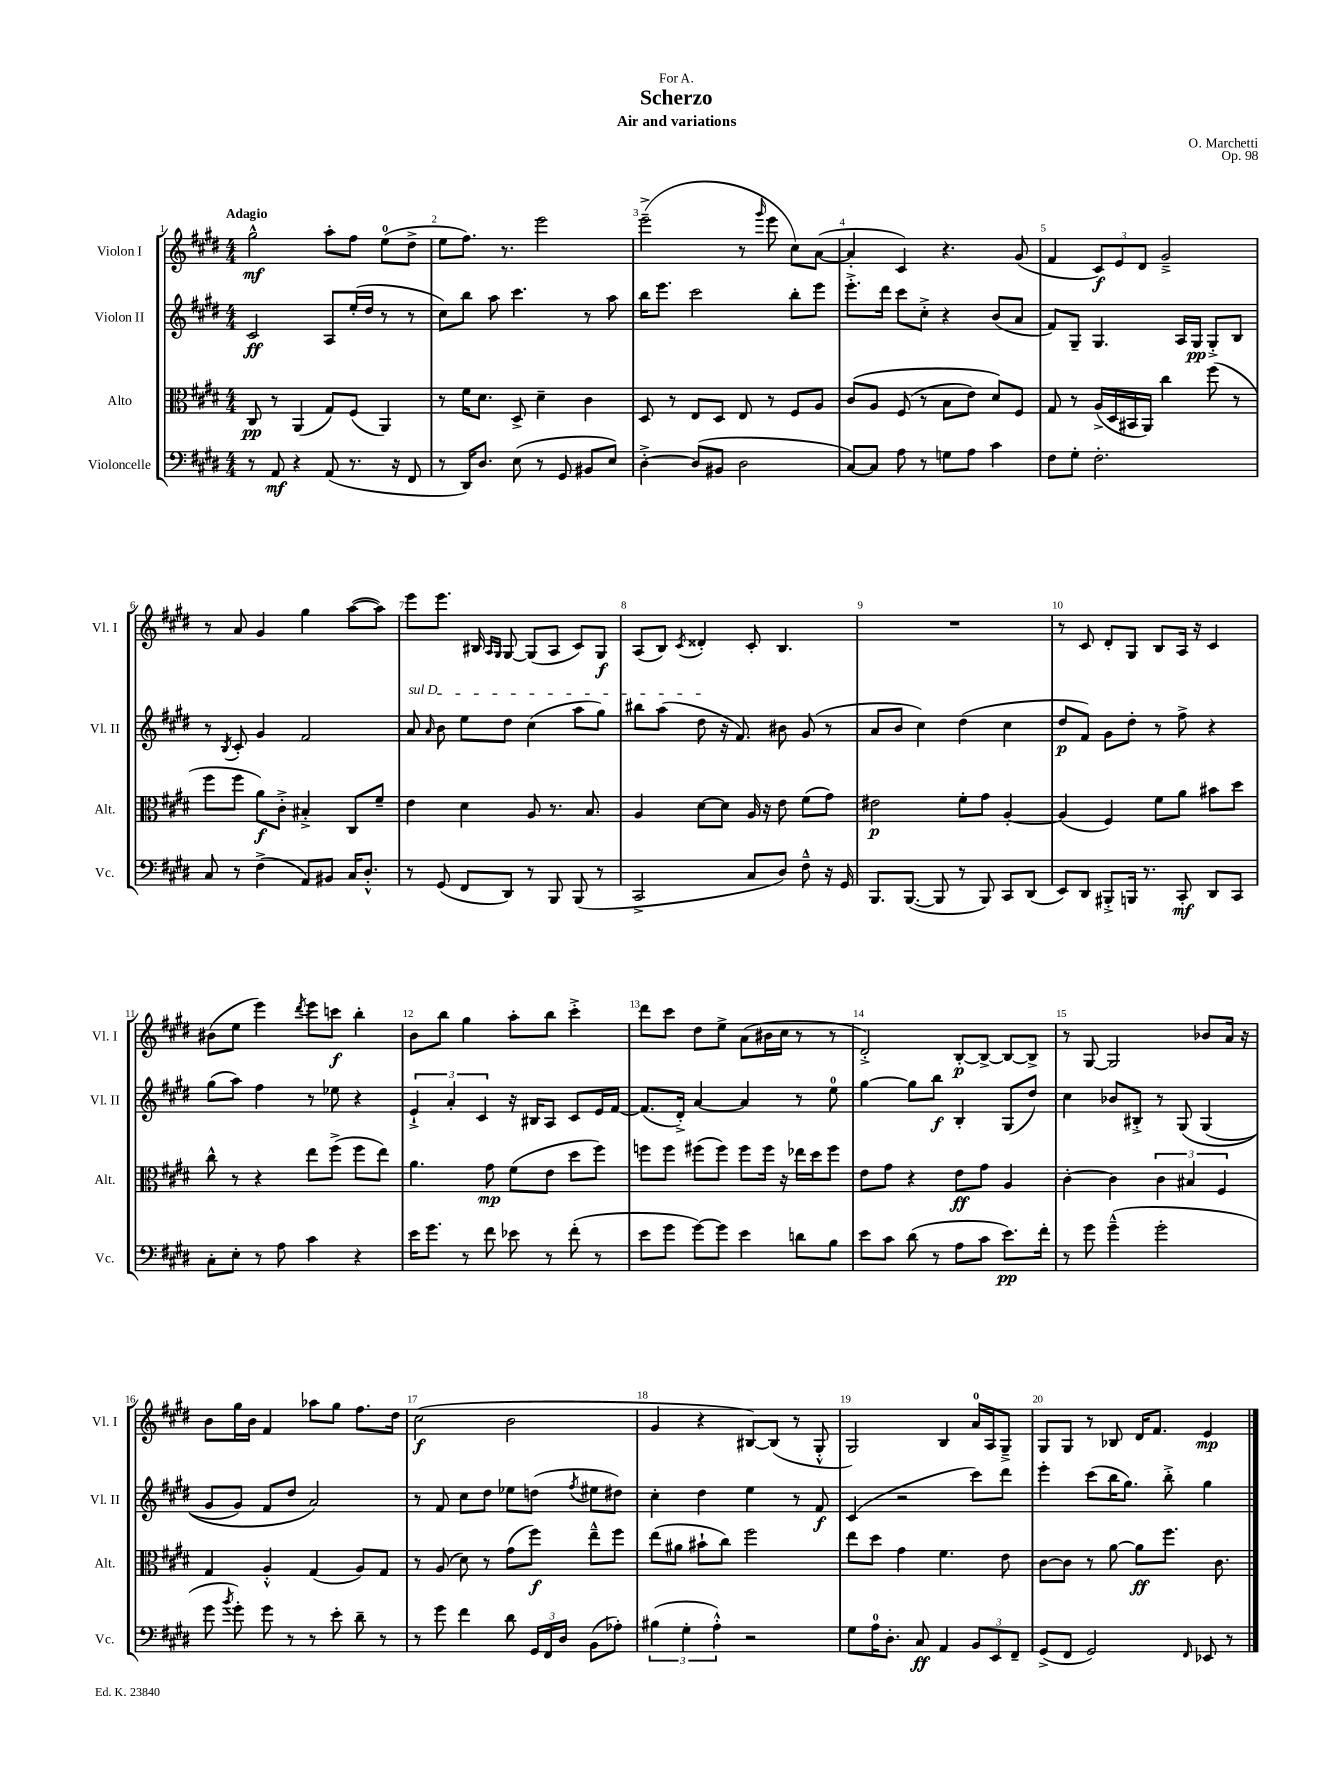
\header { title = "Scherzo" composer = "O. Marchetti" subtitle = "Air and variations" dedication = "For A." opus = "Op. 98" }
<<
\new StaffGroup <<
\new Staff = "s0" \with { instrumentName = "Violon I" shortInstrumentName = "Vl. I" } {
    \clef treble \key e \major \numericTimeSignature \time 4/4 \tempo "Adagio"
    \autoBeamOff gis''2-^\mf a''8[-. fis''8] e''8[-0( dis''8]-> |
    e''8[ fis''8.]) r8. e'''2 |
    e'''2--->( r8 \grace { gis'''16 } e'''8 cis''8[) a'8]~( |
    a'4-. cis'4) r4. gis'8( |
    fis'4 \tuplet 3/2 { cis'8[\f) e'8 dis'8] } gis'2---> |
    r8 a'8 gis'4 gis''4 a''8[~( a''8]) |
    e'''8[ e'''8.] bis16 \grace { a16[ gis16] } gis8~ gis8[( a8] cis'8[) gis8]\f |
    a8[( b8]) \acciaccatura { cis'8 } disis'4-. cis'8-. b4. |
    R1 |
    r8 cis'8 dis'8[-. gis8] b8[ a16] r16 cis'4 |
    bis'8[( e''8] e'''4) \acciaccatura { dis'''8 } e'''8[ c'''8]\f b''4-. |
    b'8[ b''8] gis''4 a''8[-. b''8] cis'''4-.-> |
    dis'''8[ cis'''8] dis''8[ e''8]-> a'8[( bis'16 cis''16] r8 r8 |
    dis'2-.->) b8[~-.\p b8]~-> b8[~ b8]-> |
    r8 gis8~ gis2 bes'8[ a'16] r16 |
    b'8[ gis''16 b'16] fis'4 aes''8[ gis''8] fis''8.[ dis''16] |
    cis''2\f( b'2 |
    gis'4 r4 bis8[~) bis8]( r8 gis8-.-^ |
    gis2) b4 a'16[-0 a16 gis8]---> |
    gis8[ gis8] r8 bes8 dis'16[ fis'8.] e'4\mp \bar "|." |
}
\new Staff = "s1" \with { instrumentName = "Violon II" shortInstrumentName = "Vl. II" } {
    \clef treble \key e \major \numericTimeSignature \time 4/4
    \autoBeamOff cis'2\ff a8[ e''16-.( dis''16] r8 r8 |
    cis''8[) b''8] a''8 cis'''4. r8 a''8 |
    b''16[ e'''8.] cis'''2 b''8[-. e'''8] |
    e'''8.[-.-> dis'''16] cis'''8[ cis''8]-.-> r4 b'8[( a'8] |
    fis'8[) gis8]-- gis4. a16[ gis16]\pp gis8[-.-> b8] |
    r8 \acciaccatura { b8 } cis'8-. gis'4 fis'2 |
    \once \override TextSpanner.bound-details.left.text = \markup { \italic "sul D" } a'8\startTextSpan \grace { a'16 } b'8 e''8[ dis''8] cis''4( a''8[ gis''8]) |
    bis''8[ a''8]( dis''8\stopTextSpan r16 fis'8.) bis'8 gis'8( r8 |
    a'8[ b'8] cis''4) dis''4( cis''4 |
    dis''8[\p fis'8]) gis'8[ dis''8]-. r8 fis''8-> r4 |
    gis''8[( a''8]) fis''4 r8 ees''8 r4 |
    \tuplet 3/2 { e'4-!-> a'4-. cis'4 } r16 bis16[ a8] cis'8[ e'16 fis'16]~ |
    fis'8.[( dis'16]-.->) a'4~ a'4 r8 e''8-0 |
    gis''4~ gis''8[ b''8]\f b4-. gis8[( dis''8]) |
    cis''4 bes'8[ bis8]-.-> r8 gis8\( gis4( |
    gis'8[ gis'8]) fis'8[ dis''8] a'2\) |
    r8 fis'8 cis''8[ dis''8] ees''8[ d''8]( \acciaccatura { fis''8 } eis''8[ dis''8]) |
    cis''4-. dis''4 e''4 r8 fis'8\f |
    cis'4( r2 cis'''8[) dis'''8] |
    e'''4-. cis'''8[( b''16 gis''8.]) b''8-.-> gis''4 \bar "|." |
}
\new Staff = "s2" \with { instrumentName = "Alto" shortInstrumentName = "Alt." } {
    \clef alto \key e \major \numericTimeSignature \time 4/4
    \autoBeamOff cis8\pp r8 a,4( gis8[) fis8]( a,4) |
    r8 fis'16[ dis'8.] dis8-> dis'4-- cis'4 |
    dis8 r8 e8[ dis8] e8 r8 fis8[ a8] |
    cis'8[\( a8] fis8( r8 b8[ e'8]) dis'8[\) fis8] |
    gis8 r8 a16[->( dis16 bis,16 a,16]) cis''4 fis''8( r8 |
    fis''8[ fis''8] a'8[\f) cis'8]-.-> bis4-.-> cis8[ fis'8]-- |
    e'4 dis'4 a8 r8. b8. |
    a4 dis'8[~ dis'8] a16 r16 e'8 fis'8[( gis'8]) |
    eis'2\p fis'8[-. gis'8] a4~-. |
    a4( fis4) fis'8[ a'8] bis'8[ dis''8] |
    cis''8-^ r8 r4 e''8[ fis''8]->( fis''8[ e''8]) |
    a'4. gis'8\mp fis'8[( e'8] dis''8[ fis''8]) |
    f''8[ f''8] fis''8[( fis''8]) fis''8[ fis''16] r16 ees''16[ dis''16 fis''8] |
    e'8[ gis'8] r4 e'8[\ff gis'8] a4 |
    cis'4~-. cis'4 \tuplet 3/2 { cis'4 bis4 fis4 } |
    gis4 a4-.-^ gis4( a8[) gis8] |
    r8 a8( dis'8) r8 gis'8[( fis''8]\f) e''8[---^ fis''8] |
    e''8[( ais'8] bis'8[-! cis''8]) fis''2 |
    e''8[ dis''8] gis'4 fis'4. e'8 |
    cis'8[~ cis'8] r8 a'8~ a'8[\ff fis''8.] cis'8. \bar "|." |
}
\new Staff = "s3" \with { instrumentName = "Violoncelle" shortInstrumentName = "Vc." } {
    \clef bass \key e \major \numericTimeSignature \time 4/4
    \autoBeamOff r8 a,8\mf r4 a,8( r8. r16 fis,8 |
    r8 dis,16[) dis8.] e8( r8 gis,8 bis,8[ e8]) |
    dis4~-.-> dis8[( bis,8] dis2 |
    cis8[~) cis8] a8 r8 g8[ a8] cis'4 |
    fis8[ gis8]-. fis2.-. |
    cis8 r8 fis4->( a,8[) bis,8] cis16[ dis8.]-.-^ |
    r8 gis,8( fis,8[ dis,8]) r8 b,,8 b,,8( r8 |
    cis,2-> cis8[ dis8]) fis8---^ r16 gis,16 |
    b,,8.[ b,,8.]~( b,,8 r8 b,,8) cis,8[ dis,8]( |
    e,8[) dis,8] bis,,8[-.-> b,,16] r8. cis,8-.\mf dis,8[ cis,8] |
    cis8[-. e8]-. r8 a8 cis'4 r4 |
    e'16[ gis'8.] r8 fis'8 ees'8 r8 fis'8-.( r8 |
    e'8[ gis'8] gis'8[~) gis'8] e'4 d'8[ b8] |
    e'8[ cis'8] dis'8( r8 a8[ cis'8] e'8.[\pp) fis'16]-. |
    r8 gis'8 gis'4---^( gis'2-. |
    gis'8 \acciaccatura { b'8 } gis'8-.) gis'8 r8 r8 e'8-. dis'8-- r8 |
    r8 gis'8 fis'4 dis'8 \tuplet 3/2 { gis,16[ fis,16 dis16] } b,8[( aes8]-.) |
    \tuplet 3/2 { bis4( gis4-. a4-.-^) } r2 |
    gis8[ a16-0 dis8.]-. cis8\ff a,4 \tuplet 3/2 { b,8[ e,8 fis,8]-- } |
    gis,8[->( fis,8] gis,2) \grace { fis,16 } ees,8 r8 \bar "|." |
}
>>
>>
\layout { \context { \Score \override BarNumber.break-visibility = ##(#f #t #t) barNumberVisibility = #all-bar-numbers-visible } }
